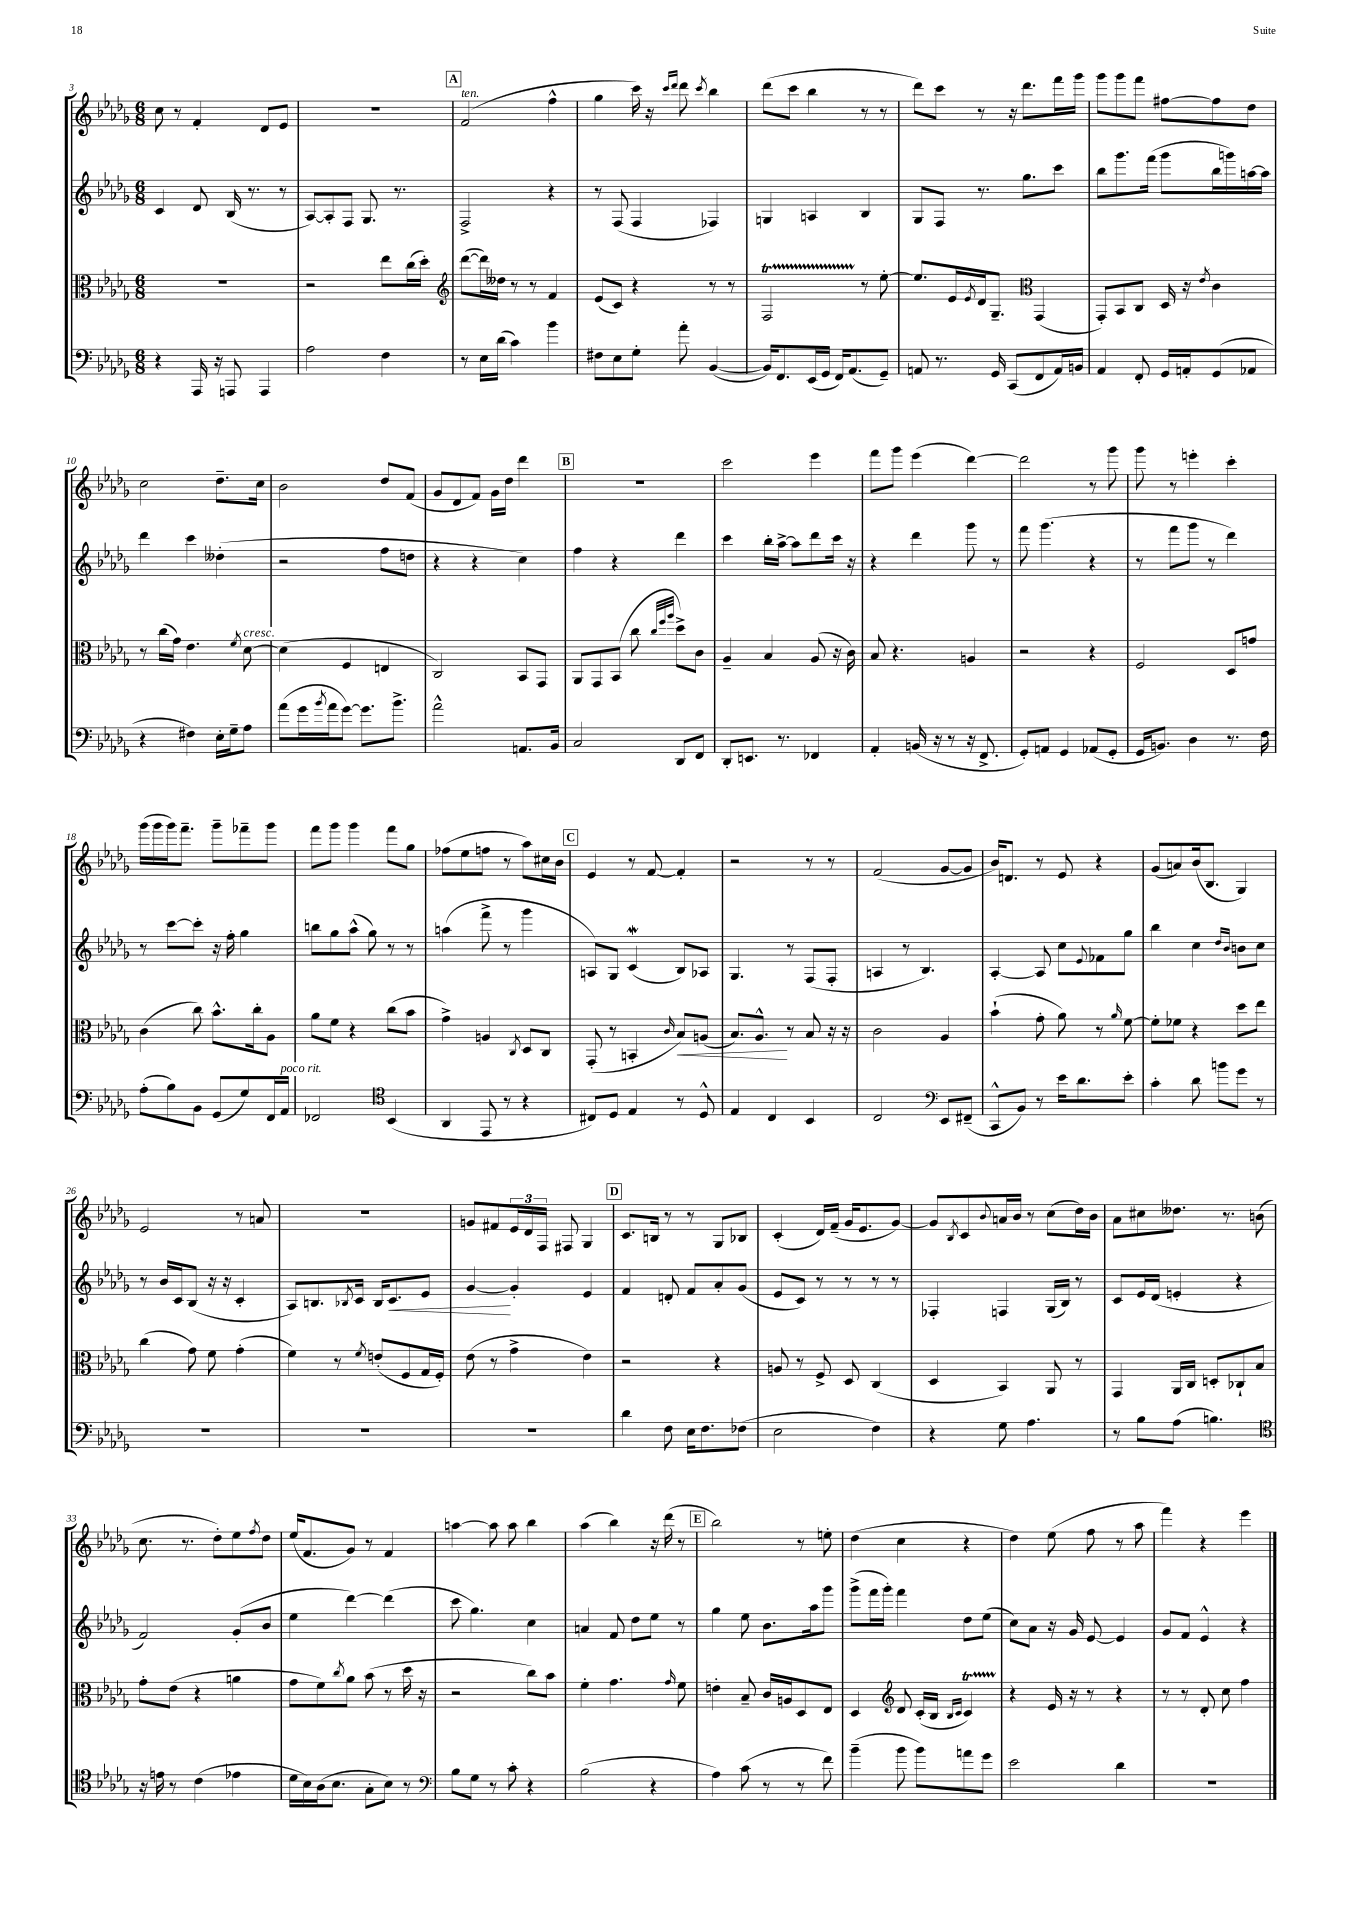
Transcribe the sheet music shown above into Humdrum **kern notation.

**kern	**kern	**kern	**kern
*staff4	*staff3	*staff2	*staff1
*clefF4	*clefC3	*clefG2	*clefG2
*k[b-e-a-d-g-]	*k[b-e-a-d-g-]	*k[b-e-a-d-g-]	*k[b-e-a-d-g-]
*M6/8	*M6/8	*M6/8	*M6/8
4r	2.r	4c	8cc
.	.	.	8r
16AAA-	.	8d-	4f'
16r	.	.	.
8AAA	.	(16B-	.
.	.	8.r	.
4AAA	.	.	8d-
.	.	8r	8e-
=	=	=	=
2A-	2r	[8A-)	2.r
.	.	8A-']	.
.	.	8F	.
.	.	8.G-	.
4F	8ee-	.	.
.	.	8.r	.
.	(16cc	.	.
.	16dd-')	.	.
=	=	=	=
*	*clefG2	*	*
8r	([8ddd-	2F^	(2f
16E-	16ddd-])	.	.
(16d-	16dd--	.	.
4c)	8r	.	.
.	8r	.	.
4b-	4f	4r	4ff^^
=	=	=	=
8F#	(8e-	8r	4gg-
8E-	8c)	(8F	.
8G-'	4r	4F	16ccc)
.	.	.	16r
.	.	.	16qqccc
.	.	.	16qqddd-
8a-'	.	.	8ddd-
.	.	.	8qccc
([4BB-	8r	4F-)	4bb-
.	8r	.	.
=	=	=	=
16BB-])	2F	4G	(8ddd-
8.FF	.	.	.
.	.	.	8ccc
(16EE-	.	4A	4bb-
16GG-	.	.	.
16FF)	.	.	.
(8.AA-	.	.	.
.	8r	4B-	8r
8GG-~)	[8ee-'	.	8r
=	=	=	=
8AA	8.ee-]	8G-	8ddd-)
8.r	.	8F	8ccc
.	16e-	.	.
.	8qe-	.	.
.	16d-	8.r	8r
16GG-	8.G-~	.	.
(8CC	.	.	16r
.	.	8.gg-	8.ddd-
*	*clefC3	*	*
8FF	(4GG-	.	.
16AA)	.	8ccc	16fff
16BB	.	.	16ggg-
=	=	=	=
4AA-	8GG-')	8bb-	8ggg-
.	8BB-	8.ggg-	8ggg-
8FF'	8C	.	8fff
.	.	(16fff	.
16GG-	16D-	8ggg-	[8ff#
16AA'	16r	.	.
.	8qe-	.	.
(8GG-	4c	16bb-	8ff#]
.	.	16ggg)	.
8AA-	.	[16aa	8dd-
.	.	16aa]	.
=	=	=	=
4r	8r	4ddd-	2cc
.	(16cc	.	.
.	16g-)	.	.
4F#)	4.e-	4ccc	.
16E-'	.	(4dd--'	8.dd-~
16G-~	.	.	.
.	8qf	.	.
8A-	[8d-	.	.
.	.	.	16cc
=	=	=	=
(8a-	(4d-]	2r	2b-
16g-	.	.	.
8qb-	.	.	.
16a-	.	.	.
[8g-)	4F	.	.
8.g-]	.	.	.
.	4E	8ff	8dd-
8.b-^	.	.	.
.	.	8dd	(8f
=	=	=	=
2a-^^	2C)	4r	8g-
.	.	.	8d-
.	.	4r	8f)
.	.	.	16g-
.	.	.	16dd-
8.AA	8BB-	4cc)	4ddd-
.	8GG-	.	.
16BB-	.	.	.
=	=	=	=
2C	8AA-	4ff	2.r
.	8GG-	.	.
.	(8BB-	4r	.
.	8cc	.	.
.	32qqcc	.	.
.	32qqff	.	.
.	32qqaa-	.	.
8DD-	8dd-^)	4ddd-	.
8FF	8c	.	.
=	=	=	=
8DD-'	4A-~	4ccc	2ccc
8.EE	.	.	.
.	4B-	16bb-'	.
8.r	.	[16aa-^	.
.	.	8aa-]	.
4FF-	(8A-	8ddd-	4eee-
.	16r	16ccc	.
.	16c)	16r	.
=	=	=	=
4AA-'	8B-	4r	8fff
.	4.r	.	8ggg-
(16BB	.	4ddd-	(4eee-
16r	.	.	.
8r	.	.	.
16r	4A	8ggg-	[4ddd-)
8.FF^	.	.	.
.	.	8r	.
=	=	=	=
8GG-')	2r	8fff	2ddd-]
8AA	.	(4.ggg-	.
4GG-	.	.	.
(8AA-	4r	4r	8r
8GG-'	.	.	8ggg-
=	=	=	=
16GG-	2F	8r	8ggg-
8.BB)	.	.	.
.	.	8fff	8r
4D-	.	8ggg-	4eee'
.	.	8r	.
8.r	8D-	4ddd-)	4ccc'
.	8g	.	.
16F	.	.	.
=	=	=	=
(8A-'	(4c	8r	(16ggg-
.	.	.	16ggg-
8B-)	.	[8ccc	16ggg-)
.	.	.	8.fff~
8BB-	8cc)	8ccc']	.
(8GG-	8.b-^^	16r	8ggg-~
.	.	16ff'	.
8G-)	.	4gg-	8fff-~
.	16cc'	.	.
16FF	8A-	.	8ggg-
16AA-	.	.	.
=	=	=	=
2FF-	8a-	8bb	8fff
.	8f	8gg-	8ggg-
.	4r	(8aa-^^	4ggg-
.	.	8gg-)	.
*clefC4	*	*	*
(4BB-	(8cc	8r	8fff
.	8b-	8r	8gg-
=	=	=	=
4AA-	4g-^)	(4aa	(8ff-
.	.	.	8ee-
8EE-	4A	8fff^	8ff
8r	.	8r	8r
.	8qC	.	.
4r	8D-	4ggg-	8aa-)
.	8C	.	16cc#
.	.	.	16b-
=	=	=	=
8C#)	(8GG-'	8A)	4e-
8D-	8r	8G-	.
4E-	4BB'	(4c	8r
.	.	.	[8f
.	16qqc	.	.
8r	8B-)	8B-)	4f']
8D-^^	(8A	8A-	.
=	=	=	=
4E-	8.B-)	4.G-	2r
.	8.A-^^	.	.
4C	.	.	.
.	8r	8r	.
4BB-	8B-	(8F	8r
.	16r	8F'	8r
.	16r	.	.
=	=	=	=
2C	2c	4A	(2f
.	.	8r	.
.	.	4.B-)	.
*clefF4	*	*	*
8EE-	4A-	.	[8g-
(8FF#~	.	.	8g-]
=	=	=	=
8CC^^	(4b-`	[4A-'	16b-)
.	.	.	8.d
8BB-)	.	.	.
8r	8g-'	8A-]	8r
16e-	8a-)	8cc	8e-
8.d-	.	.	.
.	.	8qqe-	.
.	8r	8f-	4r
.	16qqa-	.	.
8e-'	[8f	8gg-	.
=	=	=	=
4c'	8f']	4bb-	(8g-
.	8f-	.	8a)
8d-	4r	4cc	(16b-
.	.	.	8.B-
8b	.	.	.
.	.	16qqdd-	.
.	.	16qqb-	.
8g-	8dd-	8b	4G-)
8r	8ee-	8cc	.
=	=	=	=
2.r	(4cc	8r	2e-
.	.	16b-	.
.	.	16c	.
.	8g-)	(8B-	.
.	8f	16r	.
.	.	16r	.
.	(4g-'	4c'	8r
.	.	.	8a
=	=	=	=
2.r	4f)	8A-)	2.r
.	.	8.B	.
.	8r	.	.
.	.	8qB-	.
.	.	16c	.
.	8qf	.	.
.	(8e'	16B-	.
.	.	8.c	.
.	8F	.	.
.	16G-	8e-	.
.	16F')	.	.
=	=	=	=
2.r	(8e-	[4g-	8g
.	8r	.	8f#
.	4g-^	4g-']	24e-
.	.	.	24d-
.	.	.	24F
.	.	.	8F#
.	4e-)	4e-	4G-
=	=	=	=
4d-	2r	4f	8.c
.	.	.	16B
8F	.	8d'	8r
16E-	.	8f	8r
8.F	.	.	.
.	4r	8a-'	8G-
(8F-	.	(8g-	8B-
=	=	=	=
2E-	8A	8e-	(4c'
.	8r	8c)	.
.	8F^	8r	16d-)
.	.	.	(16f~
.	8D-	8r	16g-
.	.	.	8.e-
4F)	(4C	8r	.
.	.	8r	[8g-)
=	=	=	=
4r	4D-	4F-'	8g-]
.	.	.	8qB-
.	.	.	8c
.	.	.	8qqb-
8G-	4BB-)	4F	16a
.	.	.	16b-
4.A-	.	.	8r
.	8AA-	(16G-	(8cc
.	.	16B-)	.
.	8r	8r	16dd-)
.	.	.	16b-
=	=	=	=
8r	4GG-	8c	8a-
8B-	.	16e-	8cc#
.	.	(16d-	.
(8A-	16AA-	4e'	8.dd--
.	16C	.	.
4.B)	8D'	.	.
.	.	.	8.r
.	8C-`	4r	.
.	8B-	.	(8b
=	=	=	=
*clefC4	*	*	*
16r	8g-'	2f)	8.cc
16e	.	.	.
8r	(8e-	.	.
.	.	.	8.r
(4c	4r	.	.
.	.	.	8dd-')
4e-	4a	(8g-'	8ee-
.	.	.	8qff
.	.	8b-	8dd-
=	=	=	=
16d-	8g-	4ee-	(16ee-
16B-)	.	.	8.f
(16A-	8f)	.	.
8.B-	.	.	.
.	8qcc	.	.
.	8a-	[4ddd-)	8g-)
8G-'	(8b-	.	8r
8B-)	8r	(4ddd-]	4f
8r	16dd-	.	.
.	16r	.	.
=	=	=	=
*clefF4	*	*	*
8B-	2r	8ccc	[4aa
8G-	.	4.gg-)	.
8r	.	.	8aa]
8c'	.	.	8aa
4r	8cc)	4cc	4bb-
.	8b-	.	.
=	=	=	=
(2B-	4f'	4a	(4aa-
.	4.g-	8f	4bb-)
.	.	8dd-	.
4r	.	8ee-	16r
.	.	.	(16ddd-
.	16qqg-	.	.
.	8f	8r	8r
=	=	=	=
4A-)	4e'	4gg-	2bb-)
(8c	8B-~	8ee-	.
8r	16c	8.b-	.
.	16A	.	.
8r	8D-	.	8r
.	.	16aa-	.
8f)	8E-	8ggg-	8ee'
=	=	=	=
(4b-~	4D-	(8ggg-^	(4dd-
.	.	16fff	.
.	.	16ggg-')	.
*	*clefG2	*	*
8b-	8d-	4fff	4cc
8b-)	(16c'	.	.
.	16B-	.	.
.	16qqB-	.	.
.	16qqc	.	.
8a	4c)	8dd-	4r
8g-	.	(8ee-	.
=	=	=	=
2e-	4r	8cc)	4dd-)
.	.	8a-	.
.	16e-	16r	(8ee-
.	16r	16g-	.
.	8r	[8e-	8ff
4d-	4r	4e-]	8r
.	.	.	8aa-
=	=	=	=
2.r	8r	8g-	4fff)
.	8r	8f	.
.	8d-'	4e-^^	4r
.	8cc	.	.
.	4ff	4r	4eee-
==	==	==	==
*-	*-	*-	*-
